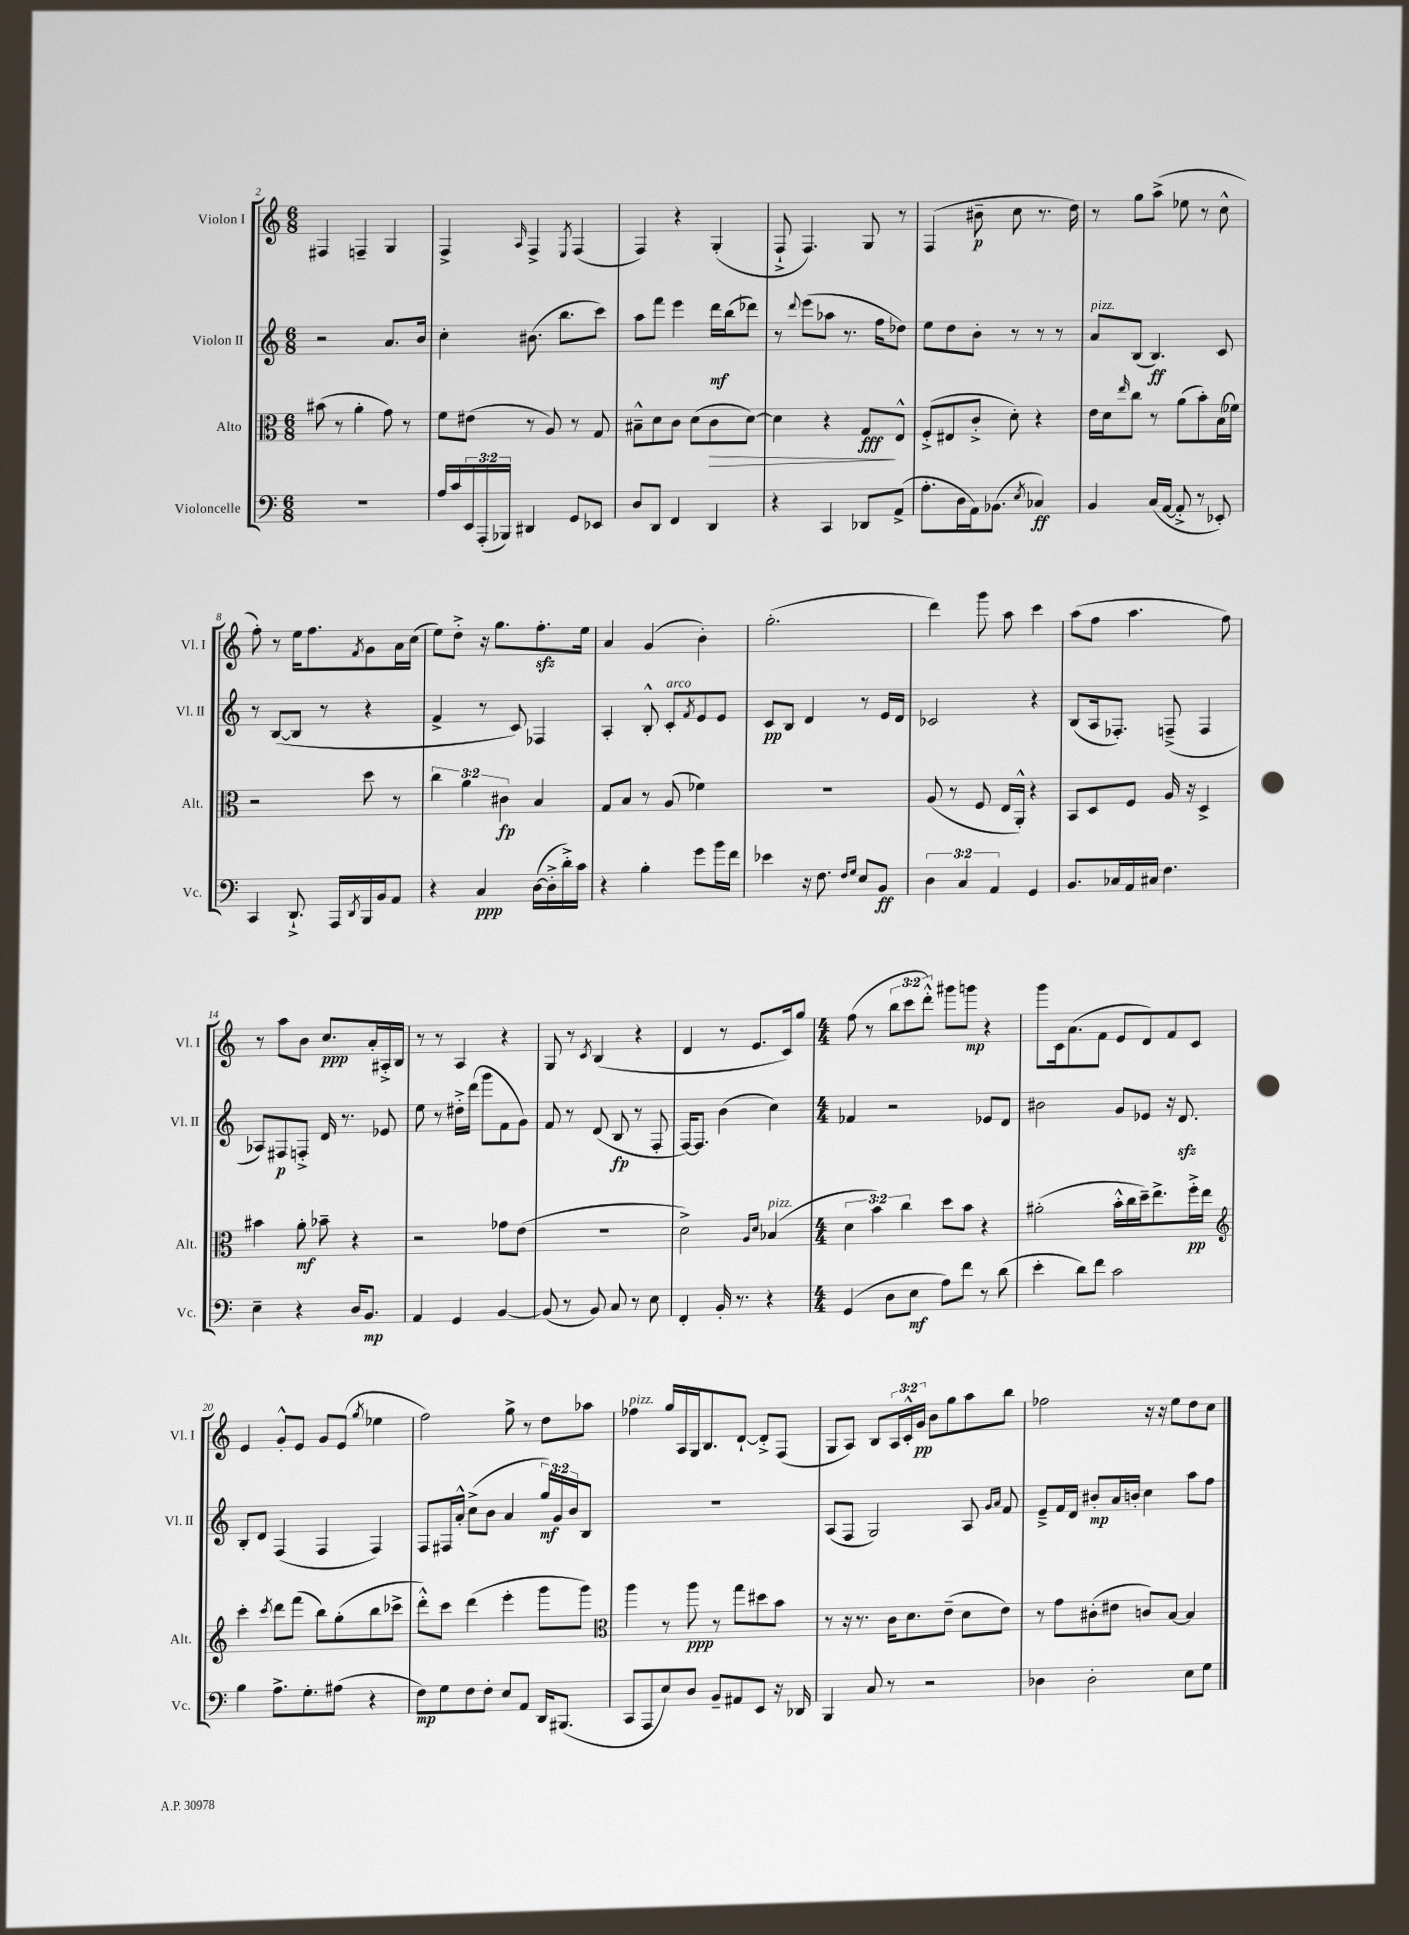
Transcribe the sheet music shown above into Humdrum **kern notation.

**kern	**dynam	**kern	**dynam	**kern	**dynam	**kern	**dynam
*part4	*part4	*part3	*part3	*part2	*part2	*part1	*part1
*staff4	*staff4	*staff3	*staff3	*staff2	*staff2	*staff1	*staff1
*I"Violoncelle	*	*I"Alto	*	*I"Violon II	*	*I"Violon I	*
*I'Vc.	*	*I'Alt.	*	*I'Vl. II	*	*I'Vl. I	*
*clefF4	*	*clefC3	*	*clefG2	*	*clefG2	*
*k[]	*	*k[]	*	*k[]	*	*k[]	*
*M6/8	*	*M6/8	*	*M6/8	*	*M6/8	*
=2	=2	=2	=2	=2	=2	=2	=2
2.r	.	(8b#X\	.	2r	.	4F#X/	.
.	.	8r	.	.	.	.	.
.	.	4a'\	.	.	.	4Fn~/	.
.	.	8g\)	.	8.a/L	.	4G/	.
.	.	8r	.	.	.	.	.
.	.	.	.	16b/Jk	.	.	.
=3	=3	=3	=3	=3	=3	=3	=3
16A/LL	.	8f\L	.	4cc'\	.	4F^/	.
16c/	.	.	.	.	.	.	.
24EE/	.	(8e#X\J	.	.	.	.	.
(24AAA'/	.	.	.	.	.	.	.
24BBB-X/JJ)	.	.	.	.	.	.	.
.	.	.	.	.	.	16qqA/	.
4DD#X/	.	8r	.	(8.b#X\	.	4F^/	.
.	.	8A/)	.	.	.	.	.
.	.	.	.	8.bb\L	.	.	.
.	.	.	.	.	.	8qE/	.
8GG/L	.	8r	.	.	.	(4F/	.
8EE-X/J	.	8G/	.	8ccc\J)	.	.	.
=4	=4	=4	=4	=4	=4	=4	=4
8D/L	.	8B#X~^^\L	.	8aa\L	.	4F/)	.
8DD/J	.	8d\	.	8fff\J	.	.	.
4FF/	.	8c\J	.	4eee\	.	4r	.
.	.	(8d\L	.	.	.	.	.
!	!	!	!LO:HP:b	!	!	!	!
4DD/	.	8c\	>	16ddd\LL	mf	(4G'/	.
.	.	.	.	(16bb\J	.	.	.
.	.	[8d\J)	.	8ddd-X\J)	.	.	.
=5	=5	=5	=5	=5	=5	=5	=5
4r	.	4d\]	.	8r	.	8F`^/	.
.	.	.	.	8qqddd/	.	.	.
.	.	.	.	(8eee\L	.	4.F/)	.
4CC/	.	4r	.	8aa-X\J	.	.	.
.	.	.	.	8.r	.	.	.
8DD-X/L	.	8G/L	fff	.	.	8G/	.
.	.	.	.	16ff\KL	.	.	.
(8AA^/J	.	8E^^/J	]	8dd-X\J)	.	8r	.
=6	=6	=6	=6	=6	=6	=6	=6
8.A'\L	.	(8F'^/L	.	8ee\L	.	(4F/	.
.	.	8E#X/	.	8dd\	.	.	.
16D\L	.	.	.	.	.	.	.
16AA\J)	.	8c'^/J	.	8b'\J	.	8b#X~\	p
(8.BB-X\J	.	.	.	.	.	.	.
.	.	8d'\)	.	8r	.	8cc\	.
8qE/	.	.	.	.	.	.	.
4C-X/)	ff	4r	.	8r	.	8.r	.
.	.	.	.	8r	.	.	.
.	.	.	.	.	.	16dd\)	.
=7	=7	=7	=7	=7	=7	=7	=7
!	!	!	!	!LO:TX:a:i:t=pizz.	!	!	!
4BB/	.	16e\LL	.	8a/L	.	8r	.
.	.	16d\J	.	.	.	.	.
.	.	16qqee/	.	.	.	.	.
.	.	8cc\J	.	(8B/J	.	8gg\L	.
(16C/LL	.	8r	.	4.B/)	ff	(8aa^\J	.
[16AA/JJ	.	.	.	.	.	.	.
8AA'^/]	.	(8a\L	.	.	.	8ee-X\	.
8r	.	8b'\)	.	.	.	8r	.
8EE-X'/)	.	(16B\L	.	8c/	.	8cc^^\	.
.	.	16f-X\JJ)	.	.	.	.	.
!!LO:LB:g=z
=8	=8	=8	=8	=8	=8	=8	=8
4CC/	.	2r	.	8r	.	8ff'\)	.
.	.	.	.	([8B/L	.	8r	.
8.DD`^/	.	.	.	8B/J]	.	16ee\KL	.
.	.	.	.	.	.	8.ff\	.
.	.	.	.	8r	.	.	.
16AAA/LL	.	.	.	.	.	.	.
8qDD/	.	.	.	.	.	8qf/	.
16BBB/	.	8dd\	.	4r	.	8g\	.
16BB/J	.	.	.	.	.	.	.
8AA/J	.	8r	.	.	.	16a\L	.
.	.	.	.	.	.	(16cc\JJ	.
=9	=9	=9	=9	=9	=9	=9	=9
4r	.	6cc\	.	4f^/	.	8ee\L)	.
.	.	.	.	.	.	8dd'^\J	.
.	.	6a\	.	.	.	.	.
4C/	ppp	.	.	8r	.	16r	.
.	.	.	.	.	.	8.gg\L	.
.	.	6c#X\	fp	.	.	.	.
.	.	.	.	8c/)	.	.	.
([16D\LL	.	4B/	.	4F-X/	.	8.ffzz'\	.
16D'^\]	.	.	.	.	.	.	.
16d'^\)	.	.	.	.	.	.	.
16c\JJ	.	.	.	.	.	16ee\Jk	.
=10	=10	=10	=10	=10	=10	=10	=10
4r	.	8G/L	.	4A'/	.	4a/	.
.	.	8B/J	.	.	.	.	.
4B'\	.	8r	.	8B'^^/	.	(4g/	.
!	!	!	!	!LO:TX:a:i:t=arco	!	!	!
.	.	(8A/	.	8c'/L	.	.	.
.	.	.	.	8qf/	.	.	.
8g\L	.	4f-X\)	.	8e/	.	4b'\)	.
16b\L	.	.	.	8e/J	.	.	.
16f\JJ	.	.	.	.	.	.	.
=11	=11	=11	=11	=11	=11	=11	=11
4e-X\	.	2.r	.	8c/L	pp	(2.gg'\	.
.	.	.	.	8B/J	.	.	.
16r	.	.	.	4d/	.	.	.
8.F\	.	.	.	.	.	.	.
16qqF/LL	.	.	.	.	.	.	.
16qqG/JJ	.	.	.	.	.	.	.
8E/L	.	.	.	8r	.	.	.
8BB/J	ff	.	.	16e/LL	.	.	.
.	.	.	.	16d/JJ	.	.	.
=12	=12	=12	=12	=12	=12	=12	=12
6D\	.	(8A/	.	2c-X/	.	4ddd\)	.
.	.	8r	.	.	.	.	.
6C/	.	.	.	.	.	.	.
.	.	8F/	.	.	.	8ggg\	.
6AA/	.	.	.	.	.	.	.
.	.	16E/LL	.	.	.	8aa\	.
.	.	16AA'^^/JJ)	.	.	.	.	.
4GG/	.	4r	.	4r	.	4ccc\	.
=13	=13	=13	=13	=13	=13	=13	=13
8.BB/L	.	8BB/L	.	(8B/L	.	(8aa\L	.
.	.	8D/	.	16A/k	.	8ff\J	.
16C-X/L	.	.	.	8.F-X'/J)	.	.	.
16AA/	.	8F/J	.	.	.	4.aa\	.
16C#X/JJ	.	.	.	.	.	.	.
4.F\	.	16A/	.	(8Fn~^/	.	.	.
.	.	16r	.	.	.	.	.
.	.	4D^/	.	4F/	.	.	.
.	.	.	.	.	.	8ff\)	.
!!LO:LB:g=z
=14	=14	=14	=14	=14	=14	=14	=14
4E~\	.	4b#X\	.	8A-X/L)	.	8r	.
.	.	.	.	8F#X/	p	8aa\L	.
4r	.	8a'\	mf	8Fn'^/J	.	8b\J	.
.	.	8b-X~\	.	16d/	.	8.cc/L	ppp
.	.	.	.	8.r	.	.	.
16D/KL	.	4r	.	.	.	.	.
8.BB/J	mp	.	.	.	.	16a'/L	.
.	.	.	.	8e-X/	.	16A#X'^/	.
.	.	.	.	.	.	16B/JJ	.
=15	=15	=15	=15	=15	=15	=15	=15
4AA/	.	2r	.	8ee\	.	8r	.
.	.	.	.	8r	.	8r	.
4GG/	.	.	.	16dd#X'^\LL	.	4A/	.
.	.	.	.	(16ddd\JJ	.	.	.
.	.	.	.	8ggg\L	.	.	.
[4BB/	.	8g-X\L	.	8f\	.	4r	.
.	.	(8e\J	.	8g\J)	.	.	.
=16	=16	=16	=16	=16	=16	=16	=16
(8BB/]	.	2.r	.	8f/	.	8G/	.
8r	.	.	.	8r	.	8r	.
.	.	.	.	.	.	8qc/	.
8BB/)	.	.	.	(8d/	.	(4B/	.
8C/	.	.	.	8B/	fp	.	.
8r	.	.	.	8r	.	4r	.
8E\	.	.	.	8F'/	.	.	.
=17	=17	=17	=17	=17	=17	=17	=17
4FF'/	.	2d^\)	.	[16F/KL)	.	4d/	.
.	.	.	.	8.F/J]	.	.	.
16BB'/	.	.	.	(4b\	.	8r	.
8.r	.	.	.	.	.	.	.
.	.	.	.	.	.	8.e/L	.
.	.	16qqA/LL	.	.	.	.	.
.	.	16qqd/JJ	.	.	.	.	.
!	!	!LO:TX:a:i:t=pizz.	!	!	!	!	!
4r	.	(4B-X/	.	4cc\)	.	.	.
.	.	.	.	.	.	16c/k)	.
.	.	.	.	.	.	8gg/J	.
=18	=18	=18	=18	=18	=18	=18	=18
*M4/4	*	*M4/4	*	*M4/4	*	*M4/4	*
(4GG/	.	6d\	.	4f-X/	.	(8ff\	.
.	.	.	.	.	.	8r	.
.	.	6b\)	.	.	.	.	.
8D\L	.	.	.	2r	.	12bb\L	.
.	.	6cc\	.	.	.	12ccc\	.
8E\J	mf	.	.	.	.	.	.
.	.	.	.	.	.	12ddd'^^\J)	.
8A\L)	.	8dd\L	.	.	.	8ggg#X\L	.
8f\J	.	8b\J	.	.	.	8gggn\J	mp
8r	.	4r	.	8e-X/L	.	4r	.
(8d\	.	.	.	8d/J	.	.	.
=19	=19	=19	=19	=19	=19	=19	=19
4e'\	.	(2a#X'\	.	2b#X\	.	8ggg\L	.
.	.	.	.	.	.	16c\k	.
.	.	.	.	.	.	(8.a\	.
8d\L)	.	.	.	.	.	.	.
8f\J	.	.	.	.	.	8f\J	.
2c\	.	16b'^^\LL	.	8g/L	.	8e/L	.
.	.	16cc\	.	.	.	.	.
.	.	16dd~\J)	.	8e-X/J	.	8d/)	.
.	.	8.ee^\	.	.	.	.	.
.	.	.	.	16r	.	8f/	.
.	.	.	.	8.dzz/	.	.	.
.	.	16ff'^\L	pp	.	.	8c/J	.
.	.	16ee\JJ	.	.	.	.	.
!!LO:LB:g=z
=20	=20	=20	=20	=20	=20	=20	=20
*	*	*clefG2	*	*	*	*	*
4B\	.	4ccc'\	.	8B'/L	.	4e/	.
.	.	.	.	8d/J	.	.	.
.	.	8qccc/	.	.	.	.	.
8.A^\L	.	8ddd\L	.	(4F/	.	8g'^^/L	.
.	.	(8fff\J	.	.	.	8e/J	.
8.G'\	.	.	.	.	.	.	.
.	.	8bb\L)	.	4F/	.	8g/L	.
(8A#X\J	.	(8gg'\	.	.	.	(8e/J	.
.	.	.	.	.	.	8qgg/	.
4r	.	8bb\	.	4F/)	.	4ee-X\	.
.	.	8ccc-X^\J	.	.	.	.	.
=21	=21	=21	=21	=21	=21	=21	=21
8F\L)	mp	8ddd'^^\L)	.	8F/L	.	2ff\)	.
8G\	.	8ccc\J	.	16F#X/L	.	.	.
.	.	.	.	16a'^^/JJ	.	.	.
8F\	.	(4ddd\	.	(8cc^\L	.	.	.
8F'\J	.	.	.	8b\J	.	.	.
8E/L	.	4eee'\	.	4a/	.	8gg^\	.
8AA/J	.	.	.	.	.	8r	.
16DD/KL	.	8ggg\L	.	24gg/LL)	mf	8dd\L	.
.	.	.	.	24g/	.	.	.
(8.BBB#X/J	.	.	.	.	.	.	.
.	.	.	.	24b/J	.	.	.
.	.	8ggg\J)	.	8B/J	.	8aa-X\J	.
=22	=22	=22	=22	=22	=22	=22	=22
*	*	*clefC3	*	*	*	*	*
!	!	!	!	!	!	!LO:TX:a:i:t=pizz.	!
8CC/L	.	4aa\	.	1r	.	4ff-X\	.
8AAA/	.	.	.	.	.	.	.
8E/)	.	8r	.	.	.	16gg/LL	.
.	.	.	.	.	.	16A/	.
8D/J	.	8aa\	ppp	.	.	16G/J	.
.	.	.	.	.	.	8.B/	.
8BB~/L	.	8r	.	.	.	.	.
8AA#X/	.	8gg\L	.	.	.	[8d`/J	.
8EE/J	.	8dd#X\	.	.	.	8d'^/L]	.
16r	.	8b\J	.	.	.	(8F/J	.
16DD-X/	.	.	.	.	.	.	.
=23	=23	=23	=23	=23	=23	=23	=23
4BBB/	.	8r	.	(8A/L	.	8G/L	.
.	.	16r	.	8F/J	.	8A/J)	.
.	.	8.r	.	.	.	.	.
8C/	.	.	.	2G/)	.	8B/L	.
8r	.	16c\KL	.	.	.	24A/L	.
.	.	.	.	.	.	24c'^^/	.
.	.	8.d\	.	.	.	.	.
.	.	.	.	.	.	24g/JJ	pp
2r	.	.	.	.	.	8b\L	.
.	.	(8e~\J	.	.	.	8gg\	.
.	.	8d\L	.	8A/	.	8aa\	.
.	.	.	.	16qqg/LL	.	.	.
.	.	.	.	16qqa/JJ	.	.	.
.	.	8e\J)	.	8f/	.	8bb\J	.
=24	=24	=24	=24	=24	=24	=24	=24
4D-X\	.	8r	.	8e~^/L	.	2ff-X\	.
.	.	8g\L	.	16f/L	.	.	.
.	.	.	.	16d/JJ	.	.	.
2D-'\	.	(8c#X'\	.	8b#X'/L	mp	.	.
.	.	8e#X\J	.	16a/L	.	.	.
.	.	.	.	16bn'/JJ	.	.	.
.	.	8cn/L)	.	4cc\	.	16r	.
.	.	.	.	.	.	16r	.
.	.	[8B/J	.	.	.	8ee\L	.
8E\L	.	4B/]	.	8aa\L	.	8dd\	.
8G\J	.	.	.	8ff\J	.	8cc\J	.
==	==	==	==	==	==	==	==
*-	*-	*-	*-	*-	*-	*-	*-
